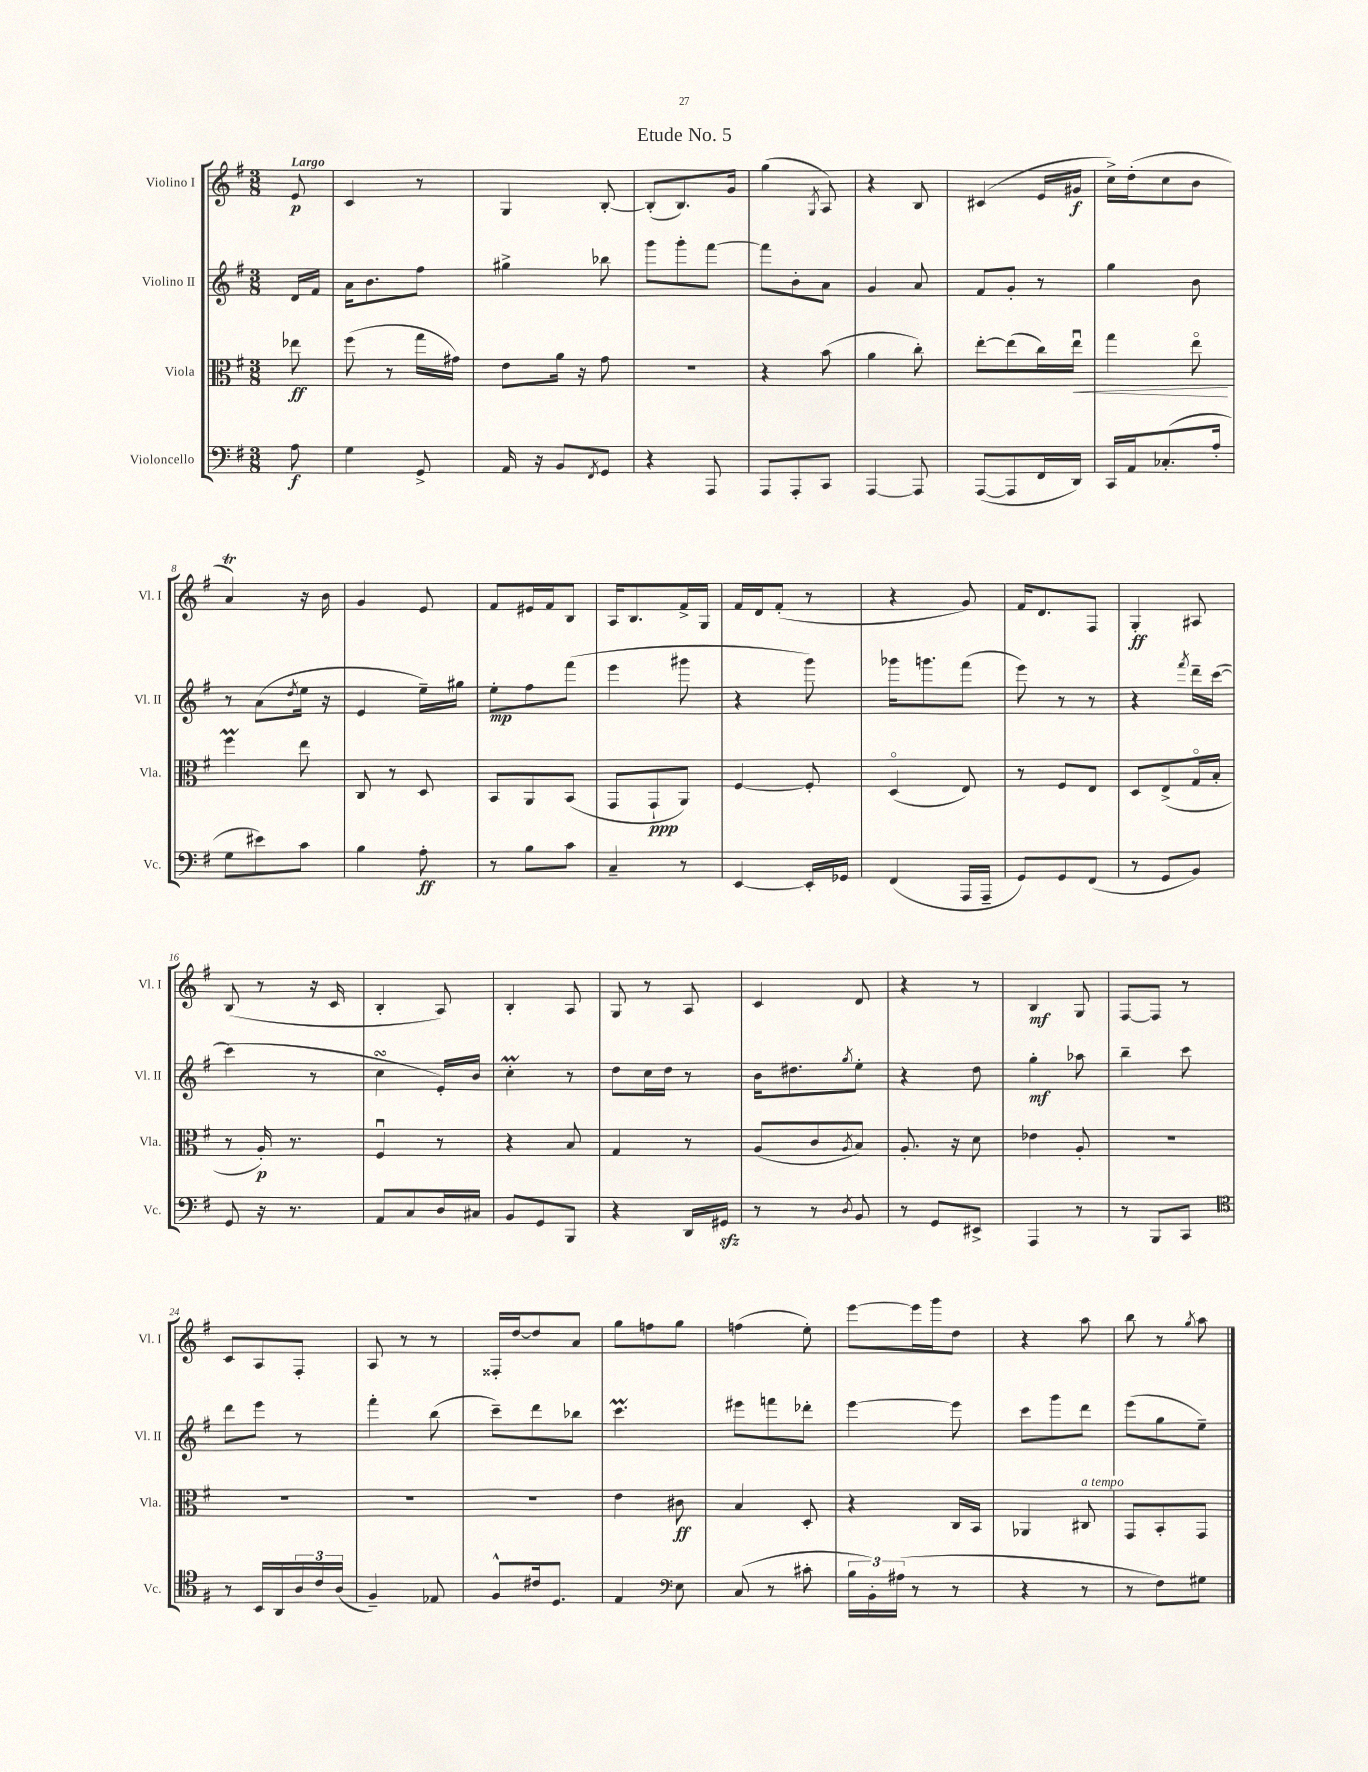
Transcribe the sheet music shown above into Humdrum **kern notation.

**kern	**kern	**kern	**kern
*staff4	*staff3	*staff2	*staff1
*clefF4	*clefC3	*clefG2	*clefG2
*k[f#]	*k[f#]	*k[f#]	*k[f#]
*M3/8	*M3/8	*M3/8	*M3/8
8A\	8ee-\	16d/LL	8e/
.	.	16f#/JJ	.
=	=	=	=
4G\	(8ff#\	16a\LK	4c/
.	.	8.b\	.
.	8r	.	.
8GG^/	16gg\LL	8ff#\J	8r
.	16g#\JJ)	.	.
=	=	=	=
16AA/	8e\L	4gg#^\	4G/
16r	.	.	.
8BB/L	16a\Jk	.	.
.	16r	.	.
8qFF#/	.	.	.
8GG/J	8g\	8bb-\	[8B'/
=	=	=	=
4r	4.r	8ggg\L	(8B'/]L
.	.	8ggg'\	8.B/)
8AAA/	.	[8fff#\J	.
.	.	.	16g/Jk
=	=	=	=
8AAA/L	4r	8fff#\]L	(4gg\
8AAA'/	.	8b'\	.
.	.	.	8qG/
8CC/J	(8b\	8a\J	8A/)
=	=	=	=
[4AAA/	4a\	4g/	4r
8AAA/]	8cc'\)	8a/	8B/
=	=	=	=
([8AAA/L	[8ee'\L	8f#/L	(4c#/
8AAA/]	(8ee\]	8g'/J	.
16FF#/L	16cc\L)	8r	16e/LL
16DD/JJ)	16eeu\JJ	.	16g#/JJ
=	=	=	=
16CC/LL	4gg\	4gg\	16cc^\LL)
16AA/J	.	.	(16dd'\J
(8.C-'/	.	.	8cc\
.	8eeo\	8b\	8b\J
16A'/Jk	.	.	.
=	=	=	=
8G\L	4ff#\	8r	4a/)
8e#\)	.	(8a\L	.
.	.	8qdd/	.
8c\J	8ee\	16ee\Jk	16r
.	.	16r	16b\
=	=	=	=
4B\	8C/	4e/	4g/
.	8r	.	.
8A'\	8D/	16ee~\LL)	8e/
.	.	16gg#\JJ	.
=	=	=	=
8r	8BB/L	8ee'\L	8f#/L
8B\L	8AA/	8ff#\	16e#/L
.	.	.	16f#/J
8c\J	(8BB/J	(8fff#\J	8B/J
=	=	=	=
4C~/	8GG/L	4eee\	16A/LK
.	.	.	8.B/
.	8GG`/	.	.
8r	8AA/J)	8ggg#\	16f#^/L
.	.	.	16G/JJ
=	=	=	=
[4EE/	[4F#/	4r	16f#/LL
.	.	.	16d/J
.	.	.	(8f#'/J
16EE'/]LL	8F#'/]	8ggg\)	8r
16GG-/JJ	.	.	.
=	=	=	=
(4FF#/	(4Do/	16ggg-\LK	4r
.	.	8.ggg\	.
16AAA/LL	8E/)	(8fff#\J	8g/)
16AAA~/JJ	.	.	.
=	=	=	=
8GG/L)	8r	8eee\)	16f#/LK
.	.	.	8.d/
8GG/	8F#/L	8r	.
(8FF#/J	8E/J	8r	8F#/J
=	=	=	=
8r	8D/L	4r	4G'/
8GG/L	(8E^/	.	.
.	.	8qfff#/	.
8BB/J)	16Go/L	16ddd~\LL	8A#/
.	16B'/JJ	([16ccc\JJ	.
=	=	=	=
8GG/	8r	4ccc\]	(8B/
16r	16A'/)	.	8r
8.r	8.r	.	.
.	.	8r	16r
.	.	.	16c/
=	=	=	=
8AA/L	4F#u/	4cc\	4B'/
8C/	.	.	.
16D/L	8r	16e'/LL)	8A/)
16C#/JJ	.	16b/JJ	.
=	=	=	=
8BB/L	4r	4cc'\	4B'/
8GG/	.	.	.
8BBB/J	8B/	8r	8A/
=	=	=	=
4r	4G/	8dd\L	8G/
.	.	16cc\L	8r
.	.	16dd\JJ	.
16DD/LL	8r	8r	8A/
16GG#/JJ	.	.	.
=	=	=	=
8r	(8A/L	16b\LK	4c/
.	.	8.dd#\	.
8r	8c/	.	.
8qD/	8qA/	8qgg/	.
8BB/	8B/J)	8ee'\J	8d/
=	=	=	=
8r	8.A'/	4r	4r
8GG/L	.	.	.
.	16r	.	.
8EE#^/J	8d\	8dd\	8r
=	=	=	=
4AAA/	4e-\	4gg'\	4B/
8r	8A'/	8aa-\	8G/
=	=	=	=
8r	4.r	4bb~\	[8F#/L
8BBB/L	.	.	8F#/]J
8CC/J	.	8ccc\	8r
=	=	=	=
*clefC4	*	*	*
8r	4.r	8ddd\L	8c/L
16BB/LL	.	8eee\J	8A/
16AA/	.	.	.
24A/	.	8r	8F#'/J
24c/	.	.	.
(24A/JJ	.	.	.
=	=	=	=
4F#~/)	4.r	4fff#'\	8A/
.	.	.	8r
8E-/	.	(8bb\	8r
=	=	=	=
8F#^^/L	4.r	8ccc~\L)	16F##'/LL
.	.	.	[16dd/J
16c#/k	.	8ddd\	8dd/]
8.D/J	.	.	.
.	.	8bb-\J	8a/J
=	=	=	=
4E/	4e\	4.ccc\	8gg\L
.	.	.	8ff\
*clefF4	*	*	*
8E\	8c#\	.	8gg\J
=	=	=	=
(8C/	4B/	8eee#\L	(4ff\
8r	.	8fff\	.
8c#'\	8D'/	8ddd-'\J	8ee'\)
=	=	=	=
24B\LL	4r	[4eee\	[8eee\L
24BB'\)	.	.	.
(24A#\JJ	.	.	.
8r	.	.	16eee\]L
.	.	.	16ggg\J
8r	16C/LL	8eee\]	8dd\J
.	16BB/JJ	.	.
=	=	=	=
4r	4AA-/	8ccc\L	4r
.	.	8ggg\	.
8r	8C#/	8ddd\J	8aa\
=	=	=	=
8r	8GG/L	(8eee\L	8bb\
8F#\L)	8BB'/	8gg\	8r
.	.	.	8qgg/
8G#\J	8GG/J	8ee~\J)	8aa\
==	==	==	==
*-	*-	*-	*-
